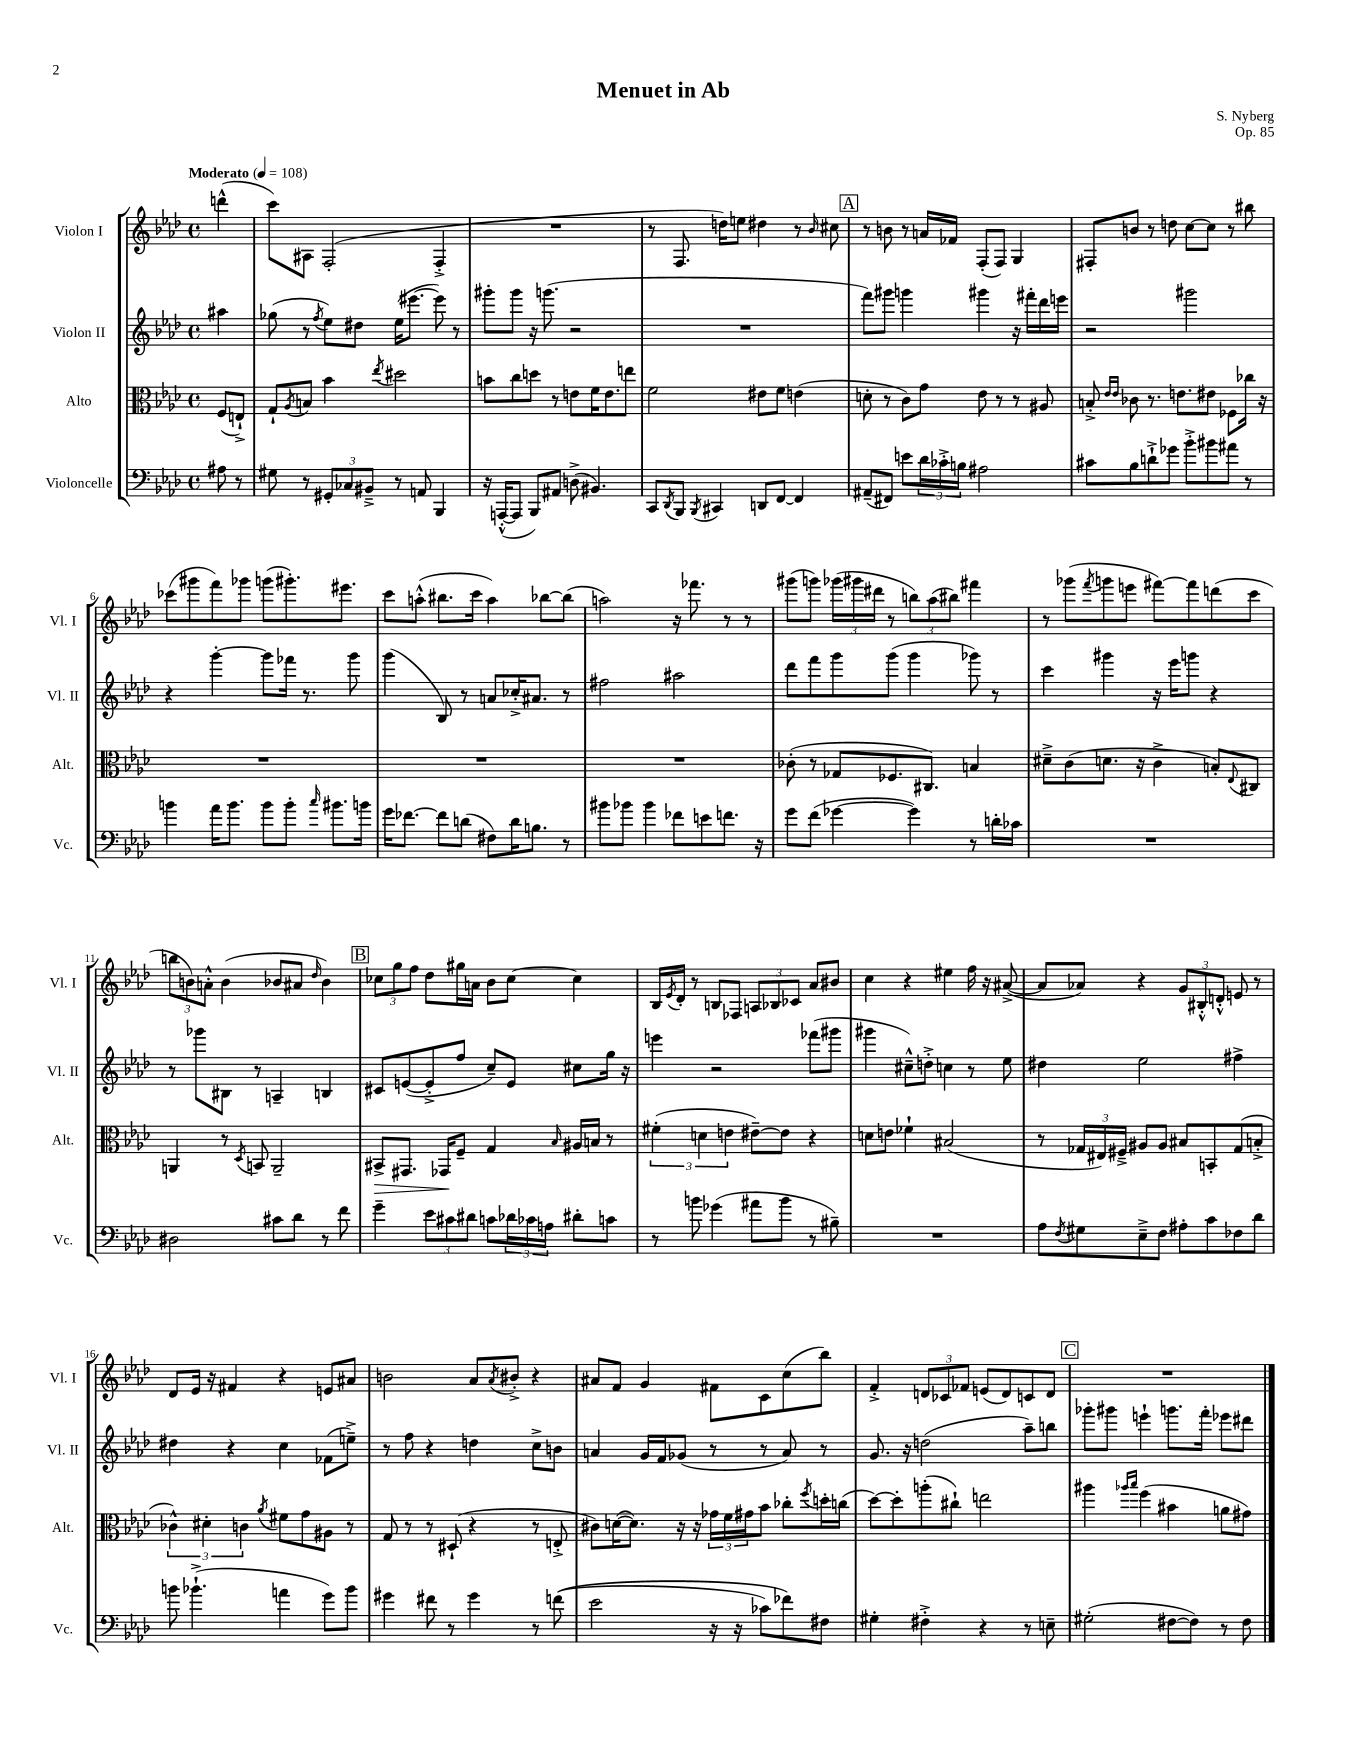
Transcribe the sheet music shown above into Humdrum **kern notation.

**kern	**kern	**dynam	**kern	**kern
*part4	*part3	*part3	*part2	*part1
*staff4	*staff3	*staff3	*staff2	*staff1
*I"Violoncelle	*I"Alto	*	*I"Violon II	*I"Violon I
*I'Vc.	*I'Alt.	*	*I'Vl. II	*I'Vl. I
*clefF4	*clefC3	*	*clefG2	*clefG2
*k[b-e-a-d-]	*k[b-e-a-d-]	*	*k[b-e-a-d-]	*k[b-e-a-d-]
*M4/4	*M4/4	*	*M4/4	*M4/4
*met(c)	*met(c)	*	*met(c)	*met(c)
*MM108	*MM108	*	*MM108	*MM108
=	=	=	=	=
!	!	!	!	!LO:TX:a:B:t=Moderato
8A#X\	(8F/L	.	4aa#X\	(4dddn^^\
8r	8En`^/J)	.	.	.
=1	=1	=1	=1	=1
8G#X\	8G`/L	.	(8gg-X\	8ccc\L)
.	8qA-/	.	.	.
8r	8Bn/J	.	8r	8A#X\J
.	.	.	8qff/	.
12GG#X'/L	4b-\	.	8ee-\L)	(2F'/
12C-X/	.	.	.	.
.	.	.	8dd#X\J	.
12BB#X~^/J	.	.	.	.
.	8qee-/	.	.	.
8r	2dd#X\	.	(16ee-\KL	.
.	.	.	[8.eee#X\J	.
8AAn/	.	.	.	.
4BBB-/	.	.	8eee#\])	4F'^/
.	.	.	8r	.
=2	=2	=2	=2	=2
16r	8bn\L	.	8ggg#X'\L	1r
([16AAAn'^^/KL	.	.	.	.
8AAA/J]	8cc\	.	8ggg#\J	.
8BBB-/L)	8ddn\J	.	16r	.
.	.	.	(8.gggn\	.
8AA#X/J	8r	.	.	.
(8Dn^\	8en\L	.	2r	.
4.BB#X/)	16f\K	.	.	.
.	8.e\	.	.	.
.	8een\J	.	.	.
=3	=3	=3	=3	=3
8CC/L	2f\	.	1r	8r
8qDD-/	.	.	.	.
8BBB-/J	.	.	.	8.F/
8qBBB-/	.	.	.	.
4CC#X/	.	.	.	.
.	.	.	.	16ddn\KL)
.	.	.	.	8een\J
8DDn/L	8e#X\L	.	.	4dd#X\
[8FF/J	8f\J	.	.	.
4FF/]	(4en\	.	.	8r
.	.	.	.	16qqb-/
.	.	.	.	8cc#X\
!!LO:REH:place=s1:t=A
=4	=4	=4	=4	=4
(8AA#X~/L	8dn'\	.	8fff\L)	8r
8FF#X/J)	8r	.	8ggg#X\J	8bn\
8en\L	8c\L)	.	4gggn\	8r
24d-\L	8g\J	.	.	16an/LL
24c-X'^\	.	.	.	.
.	.	.	.	16f-X/JJ
24Bn\JJ	.	.	.	.
2A#X\	8e-\	.	4ggg#X\	(8F'/L
.	8r	.	.	8F/J)
.	8r	.	16r	4G/
.	.	.	16fff#X'\LL	.
.	8A#X/	.	16ddd-\	.
.	.	.	16eeen\JJ	.
=5	=5	=5	=5	=5
8c#X\L	8Bn'^/	.	2r	8F#X'/L
.	16qqe-/LL	.	.	.
.	16qqe-/JJ	.	.	.
8B-\	8c-X\	.	.	8bn/J
8dn`^\	8.r	.	.	8r
8g-X\J	.	.	.	8ddn\
.	8.en\L	.	.	.
8b-'^\L	.	.	2ggg#X\	[8cc\L
8b#X\	8e#X\J	.	.	8cc\J]
8a#X\J	8F-X\L	.	.	8r
8r	16cc-X\Jk	.	.	8bb#X\
.	16r	.	.	.
!!LO:LB:g=z
=6	=6	=6	=6	=6
4bn\	1r	.	4r	(8ccc-X\L
.	.	.	.	8ggg#X\
16a-\KL	.	.	[4ggg'\	8fff\)
8.b\J	.	.	.	.
.	.	.	.	8ggg-X\J
8b\L	.	.	8ggg\L]	(8gggn\L
8b'\J	.	.	16fff-X\Jk	8.ggg#X'\)
.	.	.	8.r	.
16qqcc/	.	.	.	.
8.b#X\L	.	.	.	.
.	.	.	.	8.eee#X\J
.	.	.	8ggg\	.
16bn\Jk	.	.	.	.
=7	=7	=7	=7	=7
16g\KL	1r	.	(4ggg\	8ccc\L
[8.f-X\J	.	.	.	.
.	.	.	.	(8aan'^^\J
8f-\L]	.	.	8B-/)	8.bb#X\L
(8dn\J	.	.	8r	.
.	.	.	.	16ccc\Jk
8F#X\L)	.	.	8an/L	4aa\)
16d\K	.	.	16cc-X'^/K	.
8.Bn\J	.	.	8.a#X/J	.
.	.	.	.	[8bb-X\L
8r	.	.	8r	(8bb-\J]
=8	=8	=8	=8	=8
8b#X\L	1r	.	2ff#X\	2aan\)
8b-X\J	.	.	.	.
4b-\	.	.	.	.
8f-X\L	.	.	2aa#X\	16r
.	.	.	.	8.fff-X\
8en\	.	.	.	.
8.fn\J	.	.	.	8r
.	.	.	.	8r
16r	.	.	.	.
=9	=9	=9	=9	=9
8g\L	(8c-X'\	.	8ddd-\L	(8ggg#X\L
(8f\J	8r	.	8fff\	8gggn\J)
[4g-X\	8G-X/L	.	8ggg\	(24ggg-X\LL
.	.	.	.	24ggg#X\
.	.	.	.	24ddd#X\JJ
.	8.F-X/	.	(8ggg\J	8r
4g-\])	.	.	4ggg\	12bbn\L)
.	8.C#X/J)	.	.	.
.	.	.	.	(12aa-\
.	.	.	.	12bb#X\J)
8r	4Bn/	.	8ggg-X\)	4fff#X\
16dn'\LL	.	.	8r	.
16c-X\JJ	.	.	.	.
=10	=10	=10	=10	=10
1r	8d#X~^\L	.	4ccc\	8r
.	(8c\	.	.	(8ggg-X\L
.	.	.	.	8qfff/
.	8.dn\J	.	4ggg#X\	8gggn\
.	.	.	.	8eeen\J
.	16r	.	.	.
.	4c^\	.	16r	[8fff#X\L)
.	.	.	16eee-\KL	.
.	.	.	8gggn\J	8fff#\]
.	8Bn'/L)	.	4r	(8dddn\
.	8qqE-/	.	.	.
.	8C#X/J	.	.	8ccc\J
!!LO:LB:g=z
=11	=11	=11	=11	=11
2D#X\	4AAn/	.	8r	12bbn\L
.	.	.	.	12bn\)
.	.	.	8ggg-X\L	.
.	.	.	.	12an'^^\J
.	8r	.	8B#X\J	(4b\
.	8qD-/	.	.	.
.	8BBn/	.	8r	.
8c#X\L	2AA~/	.	4An~/	8b-X/L
8d-\J	.	.	.	8a#X/J
.	.	.	.	16qqdd-/
8r	.	.	4Bn/	4b-\)
8f\	.	.	.	.
!!LO:REH:place=s1:t=B
=12	=12	=12	=12	=12
!	!	!LO:HP:b	!	!
4g~\	8BB#X^/L	>	8c#X/L	12cc-X\L
.	.	.	.	12gg\
.	8.GG#X/J	.	([8en/	.
.	.	.	.	12ff\J
12e-\L	.	.	8e'^/]	8dd-\L
.	16GG-X/KL	.	.	.
12c#X\	.	.	.	.
.	8F~/J	]	8ff/J	16gg#X\L
12d#X\J	.	.	.	.
.	.	.	.	16an\JJ
8cn\L	4G/	.	8cc~/L)	8b-\L
24d-X\L	.	.	8e/J	[8cc-\J
24c-X\	.	.	.	.
24An\JJ	.	.	.	.
.	16qqB-/	.	.	.
8d#X'\L	16A#X/LL	.	8cc#X\L	4cc-\]
.	16Bn/JJ	.	.	.
8cn\J	8r	.	16gg\Jk	.
.	.	.	16r	.
=13	=13	=13	=13	=13
8r	(6f#X'\	.	4eeen\	16B-/LL
.	.	.	.	8qe-/
.	.	.	.	16d-'/JJ
8bn\	.	.	.	8r
.	6dn\	.	.	.
(4g-X\	.	.	2r	8Bn/L
.	6en\	.	.	.
.	.	.	.	8F-X/J
8a#X\L	[8e#X~\L)	.	.	12An/L
.	.	.	.	12B-X/
8b\J	8e#\J]	.	.	.
.	.	.	.	12c-X/J
8r	4r	.	(8fff-X\L	8a-/L
8B#X~\)	.	.	8ggg#X\J	8b#X/J
=14	=14	=14	=14	=14
1r	8dn\L	.	4ggg#X\	4cc\
.	8en\J	.	.	.
.	4f-X`\	.	8cc#X~^^\L)	4r
.	.	.	8ddn'^\J	.
.	(2B#X/	.	4ccn\	4ee#X\
.	.	.	8r	16ff\
.	.	.	.	16r
.	.	.	8ee-\	([8a#X^/
=15	=15	=15	=15	=15
8A-\L	8r	.	4dd#X\	8a#/L]
8qF/	.	.	.	.
8G#X\	24G-X/LL	.	.	8a-X/J)
.	24E#X/)	.	.	.
.	24F#X~^/JJ	.	.	.
8E-~^\	8A#X/L	.	2ee-\	4r
8F\J	8A#/J	.	.	.
8A#X'\L	8B#X/L	.	.	12g/L
.	.	.	.	12B#X'^^/
8c\	8BBn'/	.	.	.
.	.	.	.	12dn'^^/J
8F-X\	(8G-/	.	4ff#X^\	8en/
8d-\J	8Bn'^/J	.	.	8r
!!LO:LB:g=z
=16	=16	=16	=16	=16
8bn\	6c-X^^\)	.	4dd#X\	8d-/L
(4.b-X`^\	.	.	.	16e-/Jk
.	6d#X'\	.	.	.
.	.	.	.	16r
.	.	.	4r	4f#X/
.	6cn\	.	.	.
.	8qa-/	.	.	.
4an\	8f#X\L	.	4cc\	4r
.	8g\	.	.	.
8g\L)	8A#X\J	.	(8f-X\L	8en/L
8b-\J	8r	.	8een~^\J)	8a#X/J
=17	=17	=17	=17	=17
4g#X\	8G/	.	8r	2bn\
.	8r	.	8ff\	.
8f#X\	8r	.	4r	.
8r	(8D#X`/	.	.	.
4g#\	4r	.	4ddn\	8a-/L
.	.	.	.	8qa-/
.	.	.	.	8b#X'^/J
8r	8r	.	8cc^\L	4r
((8fn\	8En'^/	.	8bn\J	.
=18	=18	=18	=18	=18
2e-\	8c#X\L)	.	4an/	8a#X/L
.	([16dn\K	.	.	8f/J
.	8.d\J])	.	.	.
.	.	.	16g/LL	4g/
.	.	.	16f/J	.
.	16r	.	(8g-X/J	.
.	16r	.	.	.
16r	24g-X\LL	.	8r	8f#X\L
.	24f\	.	.	.
16r	.	.	.	.
.	24g#X\J	.	.	.
8c-X\L)	8b-\J	.	8r	8c\
8f-X\)	8cc-X'\L	.	8a/)	(8cc\
.	8qff/	.	.	.
8F#X\J	16ddn'\L	.	8r	8bb-\J)
.	(16ccn\JJ	.	.	.
=19	=19	=19	=19	=19
4G#X'\	[8dd-\L)	.	8.g/	4f'^/
.	8dd-'\]	.	.	.
.	.	.	16r	.
4F#X'^\	(8aan'\	.	(2ddn\	12dn/L
.	.	.	.	12c-X/
.	8cc#X`\J)	.	.	.
.	.	.	.	12f-X/J
4r	2een\	.	.	(8en/L
.	.	.	.	8d/)
8r	.	.	8aa-~\L)	8cn/
8En~\	.	.	8bbn\J	8d/J
!!LO:REH:place=s1:t=C
=20	=20	=20	=20	=20
(2G#X'\	4aa#X\	.	8ggg-X'\L	1r
.	.	.	8ggg#X\J	.
.	16qqaa-X/LL	.	.	.
.	16qqbb-/JJ	.	.	.
.	(4ff\	.	4eeen`\	.
[8F#X\L	4b#X\	.	8.gggn\L	.
8F#\J])	.	.	.	.
.	.	.	16fff'\Jk	.
8r	8an\L	.	8eee-X\L	.
8F#\	8g#X\J)	.	8ddd#X\J	.
==	==	==	==	==
*-	*-	*-	*-	*-
